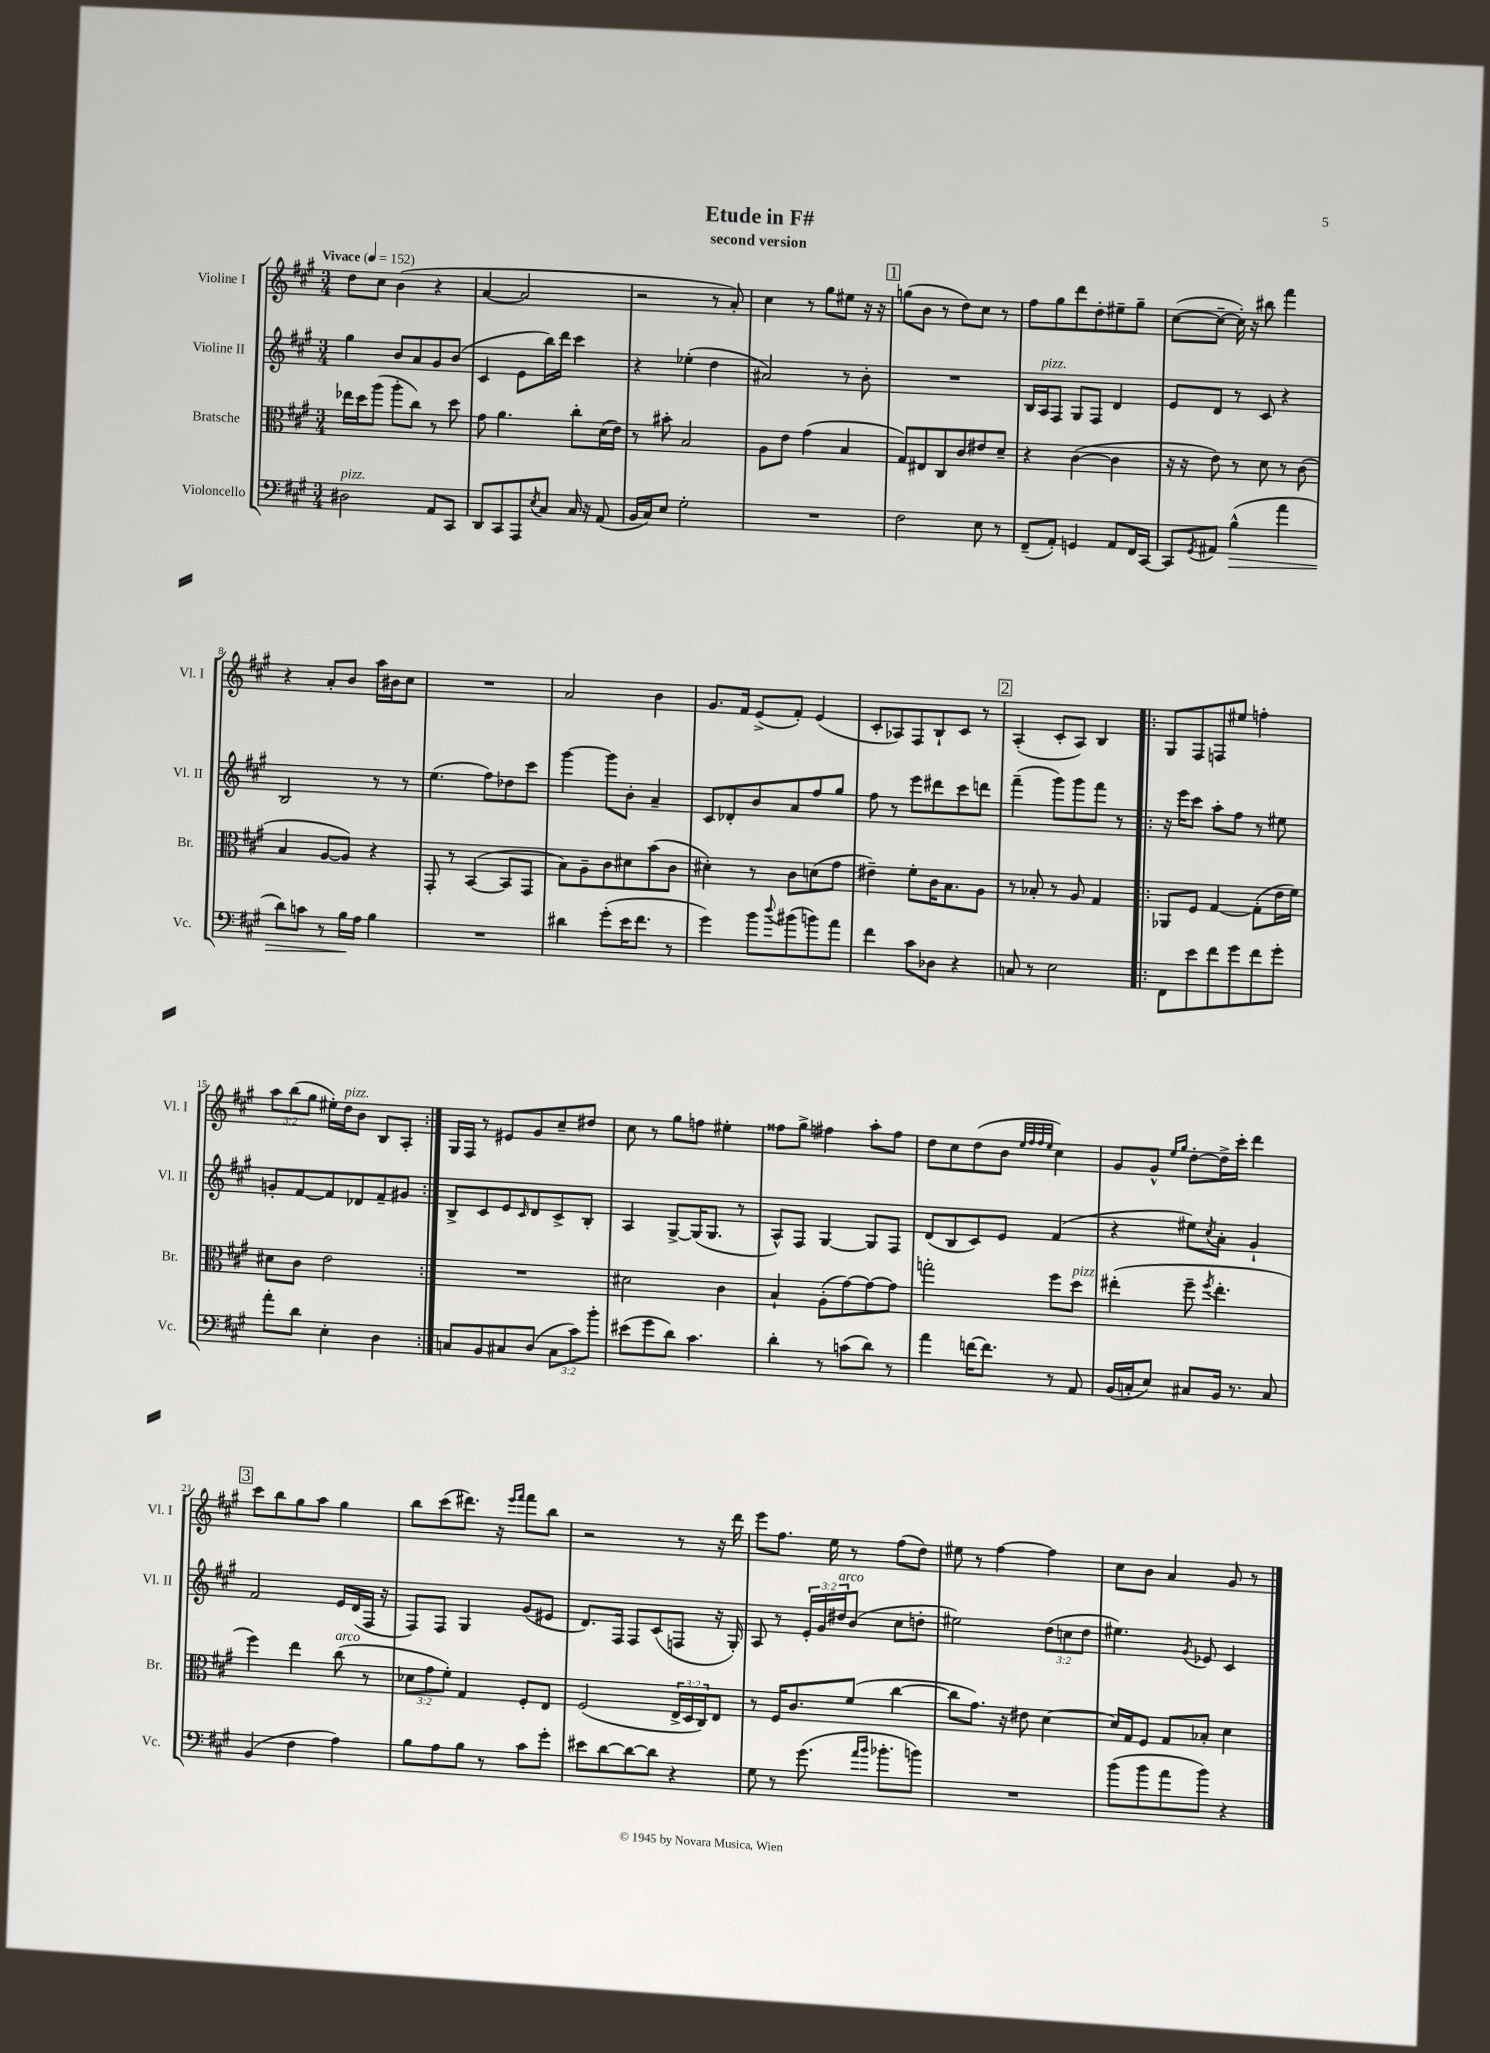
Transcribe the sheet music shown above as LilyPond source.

\header { title = "Etude in F#" subtitle = "second version" }
<<
\new StaffGroup <<
\new Staff = "s0" \with { instrumentName = "Violine I" shortInstrumentName = "Vl. I" } {
    \clef treble \key a \major \numericTimeSignature \time 3/4 \override Staff.TupletNumber.text = #tuplet-number::calc-fraction-text \tempo "Vivace" 4 = 152
    d''8 cis''8 b'4( r4 |
    a'4~ a'2 |
    r2 r8 a'8-.) |
    cis''4 r8 gis''8 eis''8 r16 r16 |
    \mark \markup { \box "1" } g''8( b'8 r8 d''8) cis''8 r8 |
    fis''8 gis''8 d'''8 d''8-. eis''8-- gis''8-- |
    cis''8~( cis''8~-- cis''16-.) r16 bis''8 fis'''4 |
    r4 a'8-. b'8 a''16 bis'16 cis''8 |
    R2. |
    a'2 b'4 |
    gis'8. fis'16 e'8->( fis'8-.) e'4( |
    cis'8-. aes8) fis8 b8-! cis'8 r8 |
    \mark \markup { \box "2" } a4-.( cis'8-. a8) b4 |
    \repeat volta 2 { gis8 fis8 f8 eis''8 f''4-. |
    \tuplet 3/2 { a''8 b''8( gis''8 } eis''16-.) d''16^\markup { \italic "pizz." } b'8 b8 a8-. | }
    gis16 fis16 r8 eis'8 gis'8 cis''8-- dis''8 |
    cis''8 r8 gis''8 f''8 eis''4-. |
    fisis''8 gis''8-> fis''4 a''8-. fis''8 |
    d''8 cis''8 d''8( b'8 \grace { e''32 fis''32 fis''32 e''32 } cis''4) |
    gis'8 gis'8-^ \grace { e''16 gis''16 } d''8~-. d''16-> cis'''16-. d'''4 |
    \mark \markup { \box "3" } cis'''8 b''8 gis''8 a''8 gis''4 |
    b''8 cis'''8( dis'''8.) r16 \grace { e'''16 fis'''16 } fis'''8 b''8 |
    r2 r8 r16 d'''16 |
    e'''8 fis''8. e''16 r8 fis''8( d''8) |
    eis''8 r8 fis''4~ fis''4 |
    cis''8 b'8 a'4 gis'8 r8 \bar "|." |
}
\new Staff = "s1" \with { instrumentName = "Violine II" shortInstrumentName = "Vl. II" } {
    \clef treble \key a \major \numericTimeSignature \time 3/4 \override Staff.TupletNumber.text = #tuplet-number::calc-fraction-text
    gis''4 b'8 a'8 gis'8 b'8( |
    cis'4 e'8 b''16) d'''16 cis'''4 |
    r4 ees''4-.( d''4 |
    ais'2) r8 b'8-. |
    \mark \markup { \box "1" } R2. |
    b16 a16^\markup { \italic "pizz." } fis8 gis8 fis8 d'4 |
    e'8 d'8 r8 cis'8 r4 |
    b2 r8 r8 |
    e''4.( fis''8) des''8 cis'''8 |
    gis'''4~ gis'''8 b'8-. a'4-- |
    cis'8 des'8-. b'8 a'8 fis''8 gis''8 |
    fis''8 r8 e'''8 dis'''8 cis'''8 d'''8 |
    \mark \markup { \box "2" } fis'''4--( gis'''8) gis'''8 fis'''8 r8 |
    \repeat volta 2 { r16 e'''16 cis'''8 a''8-. fis''8 r8 eis''8 |
    g'8-. fis'8~ fis'8 des'8 fis'8-- gis'8 | }
    b8-> cis'8 e'8 \grace { cis'16 } d'8 cis'8-> b8-. |
    a4 gis8~-> gis16( gis8. r8 |
    a8-^) fis8 gis4~ gis8 fis8 |
    d'8( b8 cis'8) e'8 fis'4( |
    r4 eis''8) \acciaccatura { cis''8 } a'8-. gis'4-! |
    \mark \markup { \box "3" } fis'2 e'16 d'16( fis16 r16 |
    fis8) fis8 gis4 gis'8( eis'8 |
    d'8.) fis16 fis8 cis'8( f8 r16 gis16-.) |
    a8 r8 \tuplet 3/2 { e'16-. gis'16 dis''16^\markup { \italic "arco" } } b'8( cis''8 d''8-. |
    eis''2) \tuplet 3/2 { d''8( c''8 d''8 } |
    eis''4.) \acciaccatura { gis'8 } ees'8 cis'4 \bar "|." |
}
\new Staff = "s2" \with { instrumentName = "Bratsche" shortInstrumentName = "Br." } {
    \clef alto \key a \major \numericTimeSignature \time 3/4 \override Staff.TupletNumber.text = #tuplet-number::calc-fraction-text
    ees''16 d''16 a''8( a''8-. cis''8) r8 d''8 |
    gis'8 a'4. cis''8-. d'16( e'16) |
    r8 bis'8-. b2 |
    a8 e'8 gis'4( b4 |
    \mark \markup { \box "1" } gis8) eis8 cis8 cis'8 eis'8 d'8-- |
    r4 cis'4~( cis'4 |
    r16 r16 e'8) r8 d'8 r8 cis'8( |
    b4 a8~ a8) r4 |
    gis,8-. r8 b,4~( b,8 gis,8 |
    b8) a8-- cis'8 dis'8 b'8( cis'8 |
    dis'4-.) r8 cis'8 d'8( gis'8 |
    eis'4--) fis'8-. cis'16 b8. a8 |
    \mark \markup { \box "2" } r8 bes8-. r8 a8 gis4 |
    \repeat volta 2 { aes,8 fis8 gis4~ gis8-.( e'16 fis'16) |
    dis'8 cis'8 e'2 | }
    R2. |
    dis'2 cis'4 |
    b4-! a8-.( gis'8~) gis'8~ gis'8 |
    g''2-. fis''8 d''8^\markup { \italic "pizz." } |
    eis''4-.( fis''8-- \acciaccatura { fis''8 } eis''4.-. |
    \mark \markup { \box "3" } fis''4) e''4 cis''8^\markup { \italic "arco" }( r8 |
    \tuplet 3/2 { des'8 gis'8 fis'8-.) } gis4 fis8-. e8 |
    fis2( \tuplet 3/2 { e16-> d16 cis16) } e8 |
    r8 fis16 cis'8. fis'8( cis''4~ |
    cis''8 gis'8.) r16 eis'8 d'4~ |
    d'16 gis16 fis8 gis8 bes8-. d'4 \bar "|." |
}
\new Staff = "s3" \with { instrumentName = "Violoncello" shortInstrumentName = "Vc." } {
    \clef bass \key a \major \numericTimeSignature \time 3/4 \override Staff.TupletNumber.text = #tuplet-number::calc-fraction-text
    dis2^\markup { \italic "pizz." } a,8 cis,8 |
    d,8 cis,8 a,,8 \acciaccatura { e8 } cis8 cis16 r16 a,8( |
    b,16 cis16) e8 gis2-. |
    R2. |
    \mark \markup { \box "1" } fis2 e8 r8 |
    fis,8--( a,8-.) g,4 a,8 fis,16 cis,16~ |
    cis,8 \acciaccatura { gis,8 } ais,8 b4-^\>( a'4 |
    d'8) c'8 r8 b16\! a16 b4 |
    R2. |
    dis'4 gis'8-.( e'16 fis'8. r8 |
    gis'4) b'8 \appoggiatura { d''8 } bis'8( b'8) a'8 |
    fis'4 cis'8 des8 r4 |
    \mark \markup { \box "2" } c8 r8 e2 |
    \repeat volta 2 { fis,8 e'8 fis'8 gis'8 fis'8 gis'8-. |
    a'8-. d'8 e4-. d4 | }
    c8 b,8 cis8 d8( \tuplet 3/2 { cis8 cis'8) b'8-. } |
    eis'8( gis'8 d'8) cis'4. |
    d'4-. r8 c'8( d'8) r8 |
    a'4 f'16~ f'8. r8 a,8 |
    b,16( c16-. e8) cis8 b,16 r8. cis8 |
    \mark \markup { \box "3" } b,4( fis4 a4) |
    b8 a8 b8 r8 cis'8 gis'8-. |
    eis'8 d'8~ d'8~ d'8 r4 |
    gis8 r8 gis'8.( \grace { a'16 b'16 } bes'8.-. b'8) |
    R2. |
    b'8( b'8 a'8 b'8) r4 \bar "|." |
}
>>
>>
